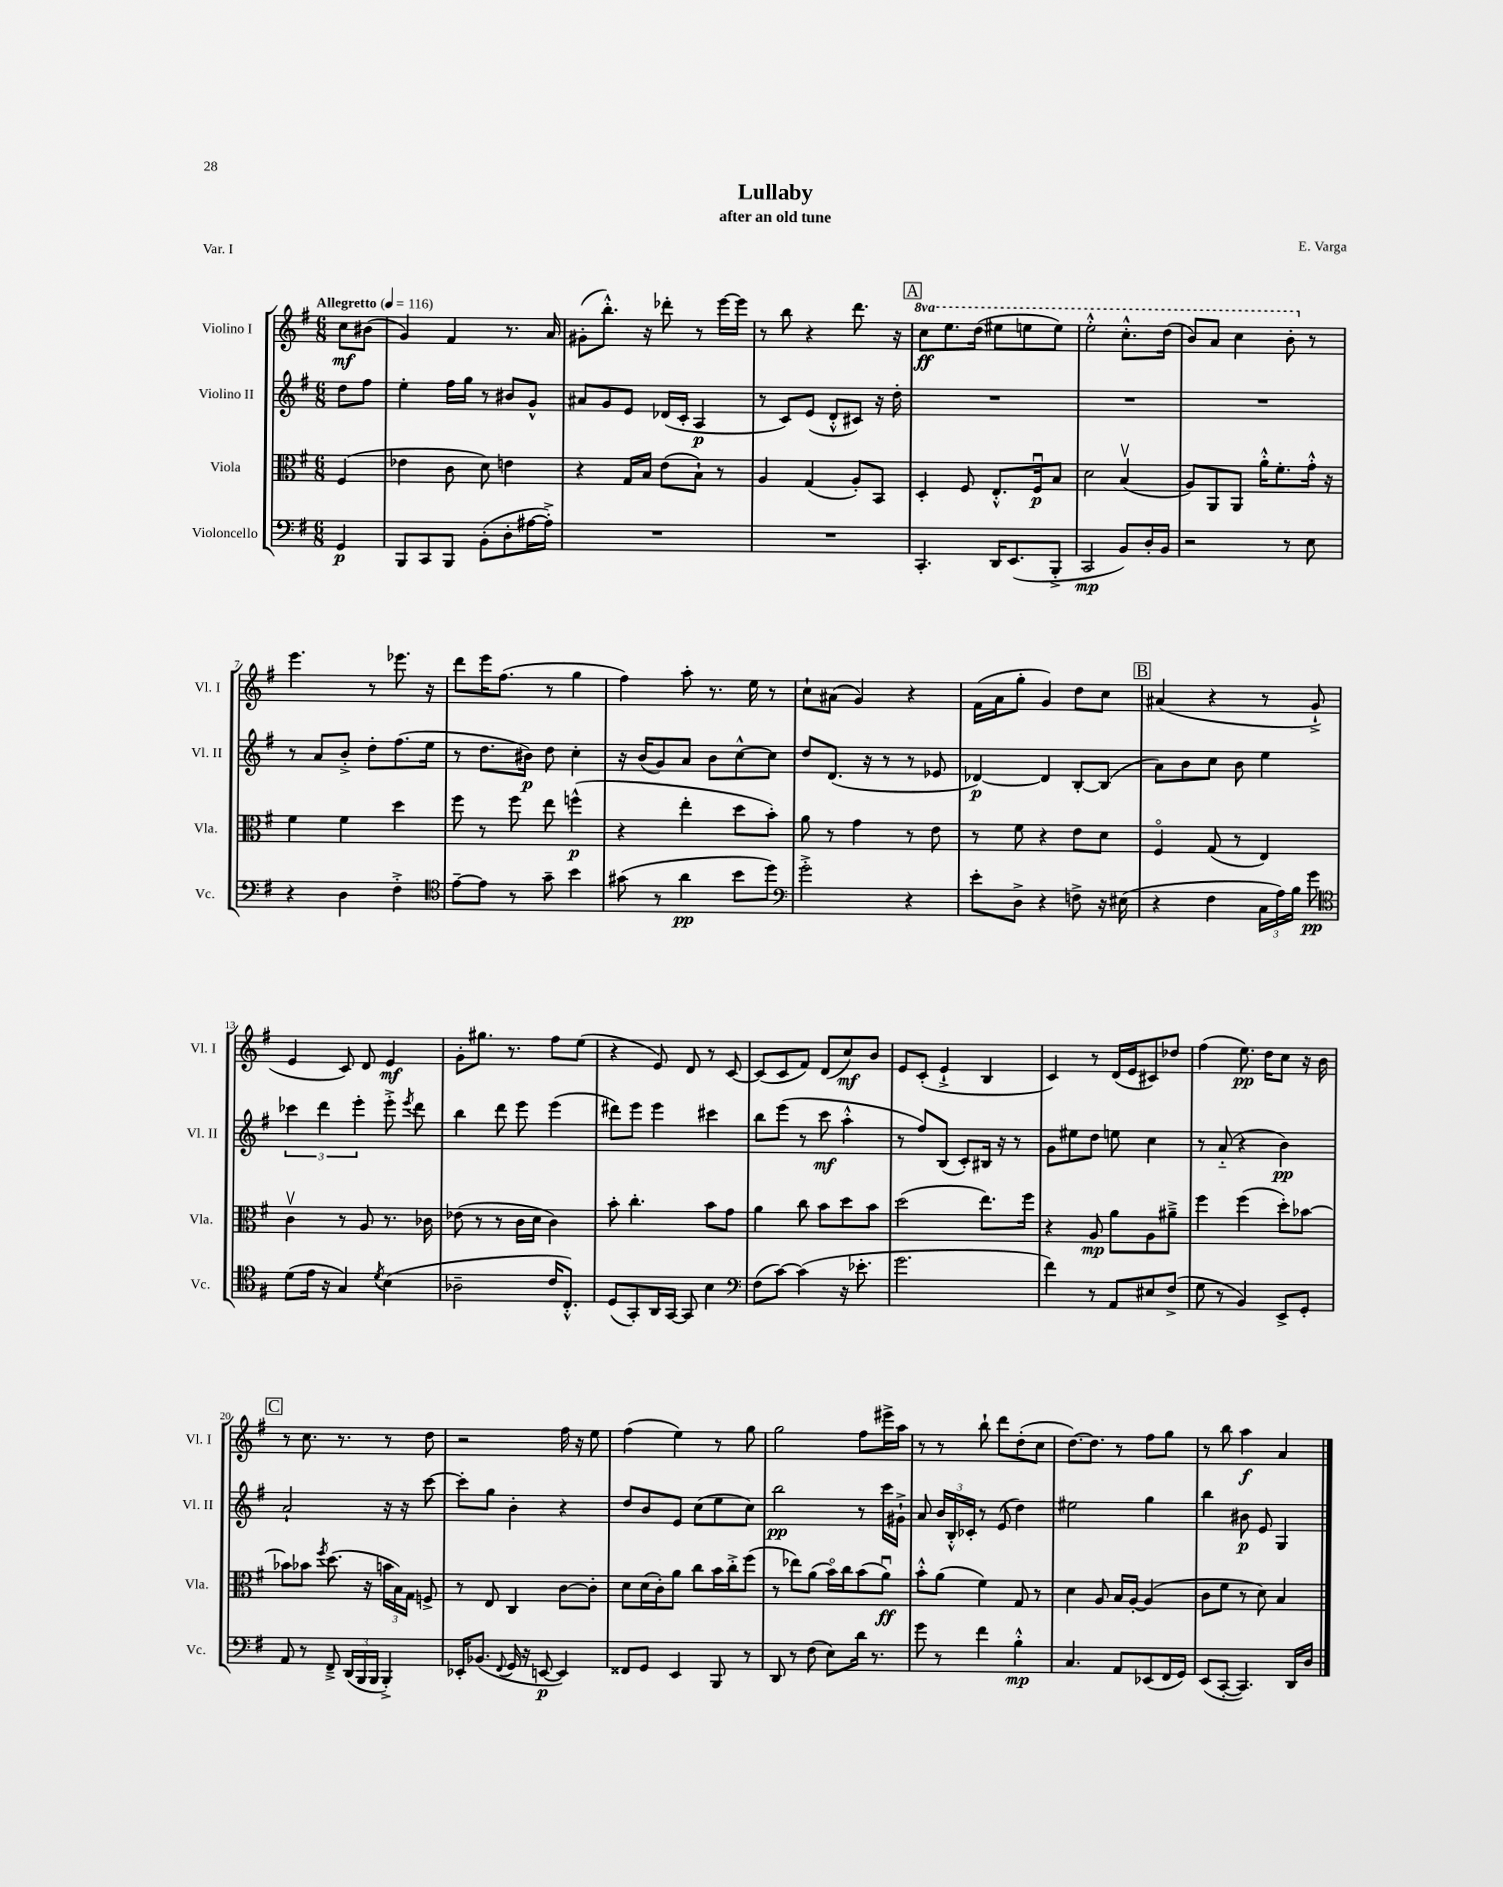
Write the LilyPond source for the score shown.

\header { title = "Lullaby" composer = "E. Varga" subtitle = "after an old tune" piece = "Var. I" }
<<
\new StaffGroup <<
\new Staff = "s0" \with { instrumentName = "Violino I" shortInstrumentName = "Vl. I" } {
    \clef treble \key g \major \numericTimeSignature \time 6/8 \set Staff.ottavationMarkups = #ottavation-simple-ordinals \partial 4 \tempo "Allegretto" 4 = 116
    \autoBeamOff c''8[\mf bis'8]( |
    g'4) fis'4 r8. a'16 |
    gis'8[-.( b''8.]-.-^) r16 des'''8-. r8 e'''16[~ e'''16] |
    r8 b''8 r4 d'''8. r16 |
    \mark \markup { \box "A" } \ottava #1 c'''8[\ff e'''8. d'''16]( eis'''8[ e'''8 e'''8]) |
    e'''2-.-^ c'''8.[-.-^ d'''16]( |
    b''8[) a''8] c'''4 b''8-. \ottava #0 r8 |
    e'''4. r8 ees'''8. r16 |
    d'''8[ e'''16 fis''8.]( r8 g''4 |
    fis''4) a''8-. r8. e''16 r8 |
    c''8[-! ais'8]( g'4) r4 |
    fis'16[( a'16 g''8]-. g'4) d''8[ c''8] |
    \mark \markup { \box "B" } ais'4( r4 r8 g'8-!-> |
    e'4 c'8) d'8 e'4\mf |
    g'8[-. gis''8.] r8. fis''8[ e''8]( |
    r4 e'8) d'8 r8 c'8~ |
    c'8[( c'8 fis'8]) d'8[( c''8\mf) b'8] |
    e'8[ c'8]-.( e'4-!-> b4 |
    c'4) r8 d'16[( e'16 cis'8) des''8] |
    fis''4( e''8.\pp) d''16[ c''8] r16 b'16 |
    \mark \markup { \box "C" } r8 c''8. r8. r8 d''8 |
    r2 fis''16 r16 e''8 |
    fis''4( e''4) r8 g''8 |
    g''2 fis''8[ eis'''16-> a''16] |
    r8 r8 b''8-! d'''8[ d''8-.( c''8] |
    d''8.[~) d''8.] r8 fis''8[ g''8] |
    r8 b''8 a''4\f a'4 \bar "|." |
}
\new Staff = "s1" \with { instrumentName = "Violino II" shortInstrumentName = "Vl. II" } {
    \clef treble \key g \major \numericTimeSignature \time 6/8 \partial 4
    \autoBeamOff d''8[ fis''8] |
    e''4-. fis''16[ g''16] r8 bis'8[ g'8]-^ |
    ais'8[ g'8 e'8] des'16[( c'16]-. a4\p |
    r8 c'8[) e'8]( d'8[-.-^ cis'8]) r16 d''16-. |
    \mark \markup { \box "A" } R2. |
    R2. |
    R2. |
    r8 a'8[ b'8]-.-> d''8[-. fis''8.( e''16] |
    r8 d''8.[ bis'16]\p) d''8 c''4-. |
    r16 b'16[( g'8) a'8] b'8[ c''8~-^ c''8] |
    d''8[ d'8.]( r16 r8 r8 ees'8 |
    des'4~\p) des'4 b8[~-. b8]( |
    \mark \markup { \box "B" } a'8[) b'8 c''8] b'8 e''4 |
    \tuplet 3/2 { ces'''4 d'''4 e'''4-. } e'''8-.-> \acciaccatura { e'''8 } d'''8 |
    b''4 d'''8 e'''8 e'''4( |
    dis'''8[) e'''8] e'''4 cis'''4 |
    b''8[ e'''8]( r8 c'''8\mf a''4-.-^ |
    r8 fis''8[) b8]( c'8[-.) bis16] r16 r8 |
    g'8[ eis''8 d''8] e''8 c''4 |
    r8 a'8-_( r4 b'4\pp) |
    \mark \markup { \box "C" } a'2-! r16 r16 c'''8~ |
    c'''8[-. g''8] b'4-. r4 |
    d''8[ b'8 e'8] c''8[( e''8 c''8]) |
    b''2\pp r8 c'''16[ gis'16]-!-> |
    a'8 \tuplet 3/2 { b'16[ b16-.-^ ces'16]-. } r8 e'8( d''4) |
    eis''2 g''4 |
    b''4 bis'8\p e'8 g4 \bar "|." |
}
\new Staff = "s2" \with { instrumentName = "Viola" shortInstrumentName = "Vla." } {
    \clef alto \key g \major \numericTimeSignature \time 6/8 \partial 4
    \autoBeamOff fis4( |
    ees'4 c'8 d'8) e'4 |
    r4 g16[ b16] e'8[( b8]-!) r8 |
    a4 g4( a8[-.) b,8] |
    \mark \markup { \box "A" } d4-. fis8 e8.[-.-^ fis16\downbow\p b8] |
    d'2 b4\upbow( |
    a8[) a,8 a,8] a'16[-.-^ fis'8.-. g'16]-.-^ r16 |
    fis'4 fis'4 d''4 |
    fis''8 r8 fis''8 e''8 f''4-^\p( |
    r4 e''4-. d''8[ b'8]-.) |
    a'8 r8 g'4 r8 e'8 |
    r8 fis'8 r4 e'8[ d'8] |
    \mark \markup { \box "B" } fis4\flageolet g8( r8 e4) |
    c'4\upbow r8 a8 r8. ces'16 |
    ees'8( r8 r8 c'16[ d'16] c'4) |
    b'8-. c''4.-. b'8[ g'8] |
    a'4 c''8 b'8[ d''8 b'8] |
    d''2( e''8.[) fis''16] |
    r4 a8\mp a'8[ a8 ais'8]---> |
    fis''4 fis''4( d''8[-.) bes'8]~ |
    \mark \markup { \box "C" } bes'8[ bes'8] \acciaccatura { fis''8 } d''8.( r16 \tuplet 3/2 { b'16[ b16) g16] } f8-> |
    r8 e8 c4 c'8[~ c'8]-. |
    d'8[ d'16( c'16-.) a'8] c''8[ b'16 c''16-.-> fis''8]( |
    r8 ees''8[) a'8]( b'16[\flageolet) c''16 b'8( a'8]\downbow\ff) |
    b'8[-.-^ a'8]( fis'4) g8 r8 |
    d'4 a8 b16[ a16]~-. a4( |
    c'8[ fis'8] r8 d'8) b4 \bar "|." |
}
\new Staff = "s3" \with { instrumentName = "Violoncello" shortInstrumentName = "Vc." } {
    \clef bass \key g \major \numericTimeSignature \time 6/8 \partial 4
    \autoBeamOff g,4\p |
    b,,8[ c,8 b,,8] b,8[-.( d8-. ais16~ ais16]-.->) |
    R2. |
    R2. |
    \mark \markup { \box "A" } c,4.-. d,16[ e,8.( b,,8]-.-> |
    c,2\mp b,8[) d16-. b,16] |
    r2 r8 e8 |
    r4 d4 fis4-.-> |
    \clef tenor e'8[~-- e'8] r8 g'8-- b'4 |
    gis'8( r8 a'4\pp b'8[ d''8]) |
    \clef bass g'2-.-> r4 |
    e'8[-. d8]-> r4 f8-> r16 eis16( |
    \mark \markup { \box "B" } r4 fis4 \tuplet 3/2 { c16[ a16) b16] } g'8\pp |
    \clef tenor d'8[( e'16] r16 g4) \acciaccatura { d'8 } b4( |
    aes2-- c'16[ c8.]-.-^) |
    d8[( g,8-.) a,16 g,16]~ g,8 b4 |
    \clef bass fis8[( c'8]~) c'4( r16 ees'8.-. |
    g'2. |
    fis'4) r8 a,8[ eis8 fis8]->( |
    g8 r8 b,4) e,8[-> g,8]-. |
    \mark \markup { \box "C" } a,8 r8 fis,8---> \tuplet 3/2 { d,16[( b,,16 b,,16] } b,,4-.->) |
    ees,16[-. bes,8.]( \appoggiatura { fis,8 } g,16 r16 e,8~\p e,4) |
    fisis,8[ g,8] e,4 b,,8 r8 |
    d,8 r8 fis8( e8[) d'16] r8. |
    g'8 r8 fis'4 b4-.-^\mp |
    c4. a,8[ ees,8( fis,16 g,16]) |
    e,8[( c,8]~-. c,4.) d,16[ d16] \bar "|." |
}
>>
>>
